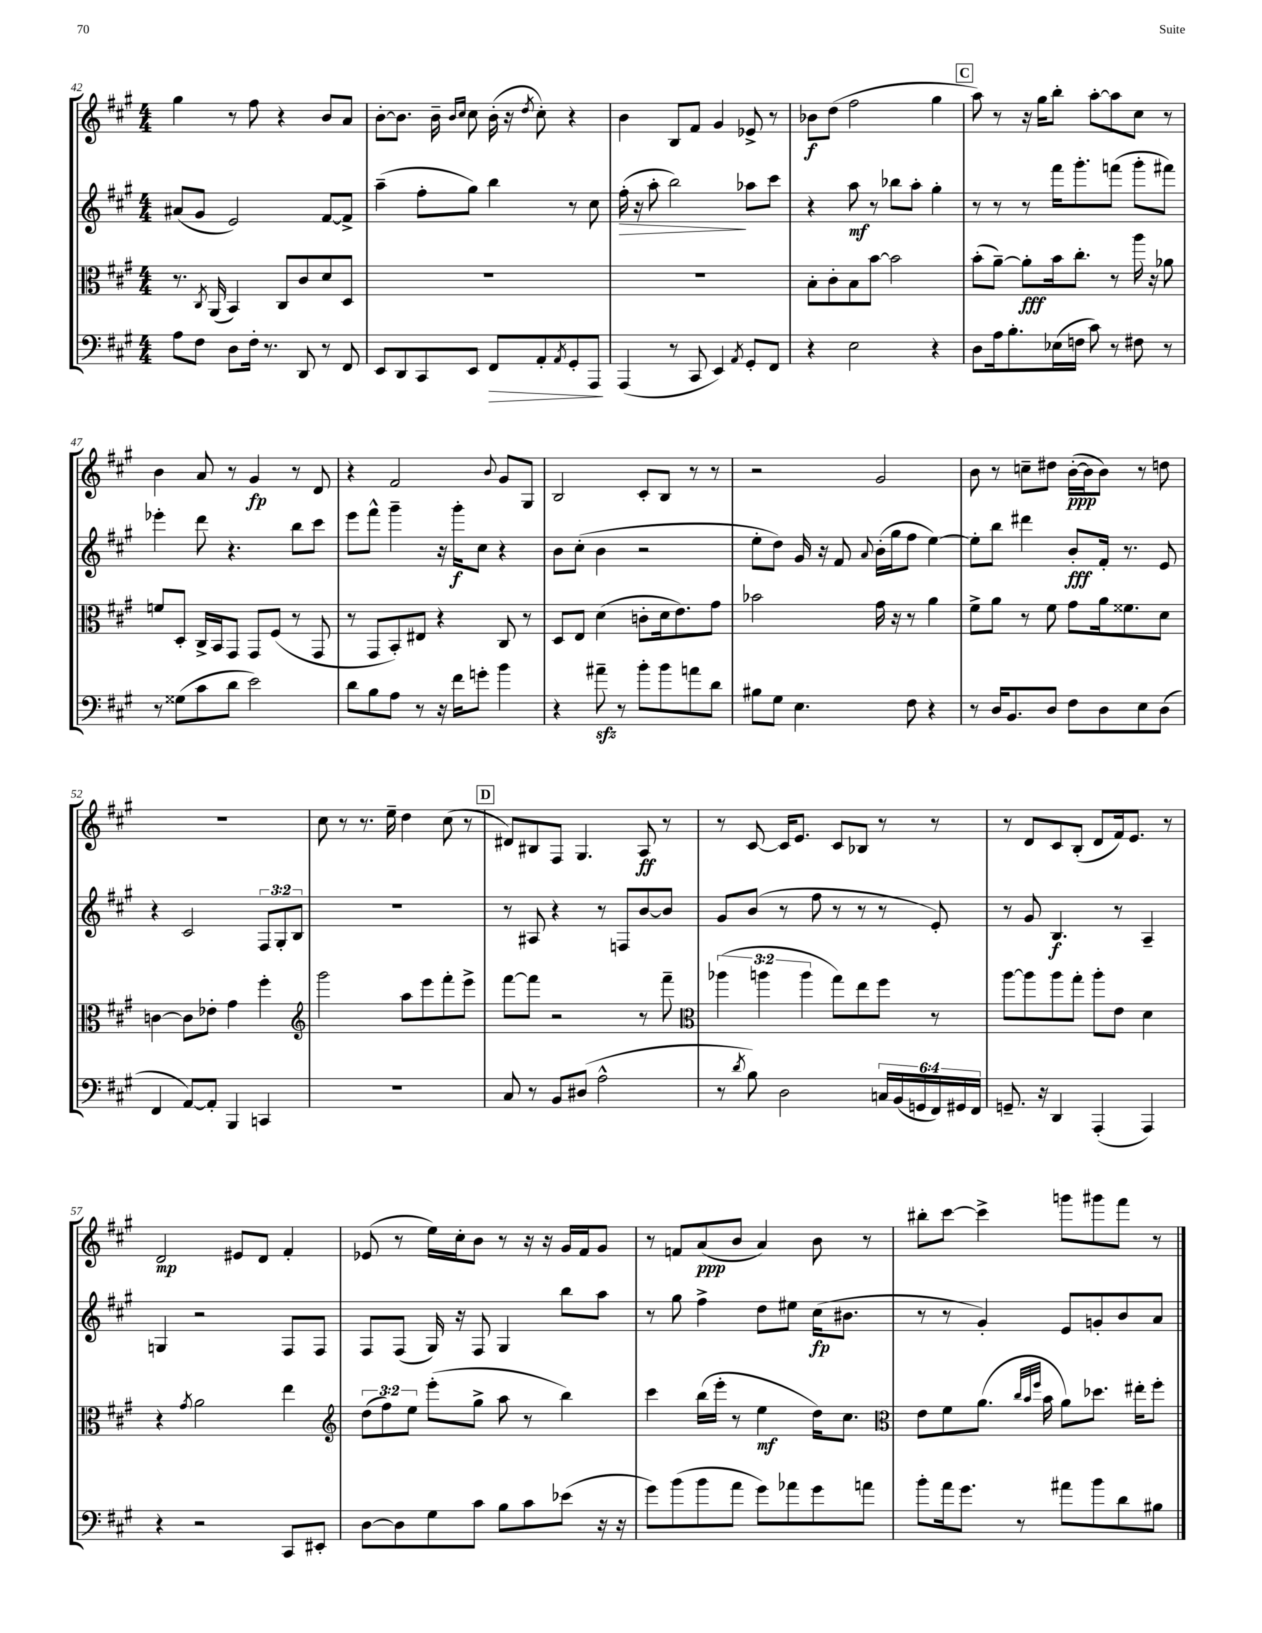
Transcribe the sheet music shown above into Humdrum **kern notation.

**kern	**kern	**kern	**kern
*staff4	*staff3	*staff2	*staff1
*clefF4	*clefC3	*clefG2	*clefG2
*k[f#c#g#]	*k[f#c#g#]	*k[f#c#g#]	*k[f#c#g#]
*M4/4	*M4/4	*M4/4	*M4/4
8A	8.r	(8a#	4gg#
8F#	.	8g#	.
.	8qC#	.	.
.	(16AA	.	.
8D	4BB)	2e)	8r
16F#'	.	.	8ff#
8.r	.	.	.
.	8C#	.	4r
8DD	8c#	.	.
8r	8d	[8f#	8b
8FF#	8D	8f#^]	8a
=	=	=	=
8EE	1r	(4aa~	[8b'
8DD	.	.	8.b]
8CC#	.	8ff#'	.
.	.	.	16b~
.	.	.	16qqb
.	.	.	16qqcc#
8EE	.	8gg#)	8cc#
8FF#	.	4bb	(16b'
.	.	.	16r
.	.	.	8qdd
8AA'	.	.	8cc#')
8qAA	.	.	.
8GG#'	.	8r	4r
8AAA	.	8cc#	.
=	=	=	=
(4AAA	1r	(16ff#'	4b
.	.	16r	.
.	.	8aa'	.
8r	.	2bb)	8B
8CC#	.	.	8f#
4EE)	.	.	4g#
8qAA	.	.	.
8GG#'	.	8aa-	8e-^
8FF#	.	8ccc#	8r
=	=	=	=
4r	8B'	4r	8b-
.	8c#'	.	(8dd
2E	8B	8aa	2ff#
.	[8b	8r	.
.	2b]	8bb-	.
.	.	8aa'	.
4r	.	4gg#'	4gg#
=	=	=	=
8D	(8b'	8r	8aa)
16A	[8a~)	8r	8r
8.B'	.	.	.
.	8a']	8r	16r
.	.	.	16gg#
(16E-	16b	16fff#	8bb'
16F	8.cc#'	8.ggg#'	.
8c#)	.	.	[8aa'
8r	8r	(8fff	8aa]
8F#	16aa	8ggg#'	8cc#
.	16r	.	.
8r	8a-	8fff#)	8r
=	=	=	=
8r	8f	4eee-'	4b
(8G##	8D'	.	.
8c#	16C#^	8ddd	8a
.	16BB	.	.
8d	8GG#	4.r	8r
2e)	8GG#	.	4g#
.	(8F#	.	.
.	8r	8bb	8r
.	8GG#	8ccc#	8d
=	=	=	=
8d	8r	8eee	4r
8B	8GG#	8fff#^^	.
8A	8BB')	4ggg#~	2f#
8r	8E#	.	.
16r	4r	16r	.
16f#	.	16ggg#'	.
8g'	.	8cc#	.
.	.	.	8qqb
4b	8C#	4r	8g#
.	8r	.	8G#
=	=	=	=
4r	8D	8b	2B
.	8E	(8cc#'	.
8a#~	(4d	4b	.
8r	.	.	.
8b'	8c'	2r	8c#'
8b	16d	.	8B
.	8.e)	.	.
8a	.	.	8r
8d	8g#	.	8r
=	=	=	=
8B#	2b-	8ee'	2r
8G#	.	8dd)	.
4.E	.	16g#	.
.	.	16r	.
.	.	8f#	.
.	.	8qqa	.
.	16g#	(16b'	2g#
.	16r	16gg#	.
8F#	8r	8ff#	.
4r	4a	[4ee)	.
=	=	=	=
8r	8f#^	8ee']	8b
16D	8a	8bb	8r
8.BB	.	.	.
.	8r	4ddd#	8cc~
8D	8f#	.	8dd#
8F#	8g#	8b'	([16b'
.	.	.	16b]
8D	16a	16f#'	8b)
.	8.f##	8.r	.
8E	.	.	8r
(8D	8d	8e	8dd
=	=	=	=
4FF#	[4c	4r	1r
[8AA)	8c]	2c#	.
8AA']	8e-'	.	.
4BBB	4g#	.	.
4CC	4ff#'	12F#	.
.	.	12G#'	.
.	.	12B	.
=	=	=	=
*	*clefG2	*	*
1r	2ggg#	1r	8cc#
.	.	.	8r
.	.	.	8.r
.	.	.	16ee~
.	8aa	.	4dd
.	8eee	.	.
.	8fff#'	.	(8cc#
.	8eee^	.	8r
=	=	=	=
8C#	[8fff#	8r	8d#)
8r	8fff#]	8A#	8B#
8BB	2r	4r	8F#
(8D#	.	.	4.G#
2A^^	.	8r	.
.	.	8F	.
.	8r	[8b	8A
.	8fff#~	8b]	8r
=	=	=	=
*	*clefC3	*	*
8r	(6aa-	8g#	8r
8qd	.	.	.
8B)	.	(8b	[8c#
.	6aa	.	.
2D	.	8r	16c#]
.	.	.	8.e
.	6aa	.	.
.	.	8ff#	.
.	8gg#)	8r	8c#
.	8ee	8r	8B-
24C	8ff#	8r	8r
(24BB	.	.	.
24GG	.	.	.
24FF#)	8r	8e')	8r
24GG#	.	.	.
24FF#	.	.	.
=	=	=	=
8.GG~	[8aa	8r	8r
.	8aa]	8g#	8d
16r	.	.	.
4DD	8aa	4.B	8c#
.	8gg#'	.	(8B'
(4AAA'	8aa'	.	8d
.	8e	8r	16f#)
.	.	.	8.e
4AAA)	4d	4A~	.
.	.	.	8r
=	=	=	=
4r	4r	4G	2d
.	8qg#	.	.
2r	2a	2r	.
.	.	.	8e#
.	.	.	8d
8CC#	4ee	8F#	4f#'
8EE#'	.	8F#	.
=	=	=	=
*	*clefG2	*	*
[8D	(12dd	8F#	(8e-
.	12ff#)	.	.
8D]	.	(8F#	8r
.	12ee	.	.
8G#	(8eee'	16G#)	16ee)
.	.	16r	16cc#'
8c#	8gg#^	8F#	8b
8B	8aa	4G#	8r
8c#	8r	.	16r
.	.	.	16r
(8e-	4bb)	8bb	16g#
.	.	.	16f#
16r	.	8aa	8g#
16r	.	.	.
=	=	=	=
8g#)	4ccc#	8r	8r
(8b	.	8gg#	8f
8b	(16bb	4ff#^	(8a
.	16eee'	.	.
8a	8r	.	8b
8g#)	4ee	8dd	4a)
8a-	.	8ee#	.
8g#	16dd)	(16cc#	8b
.	8.cc#	8.b#	.
8a	.	.	8r
=	=	=	=
*	*clefC3	*	*
8b'	8e	8r	8bb#'
16a	8f#	8r	[8ccc#
8.g#	.	.	.
.	(8.a	4g#')	4ccc#^]
8r	.	.	.
.	32qqcc#	.	.
.	32qqb	.	.
.	32qqff#	.	.
.	16b	.	.
8a#	8a)	8e	8ggg
8b	8.dd-	8g'	8ggg#
8d	.	8b	8fff#
.	16ee#'	.	.
8B#	8ff#'	8a	8r
==	==	==	==
*-	*-	*-	*-
